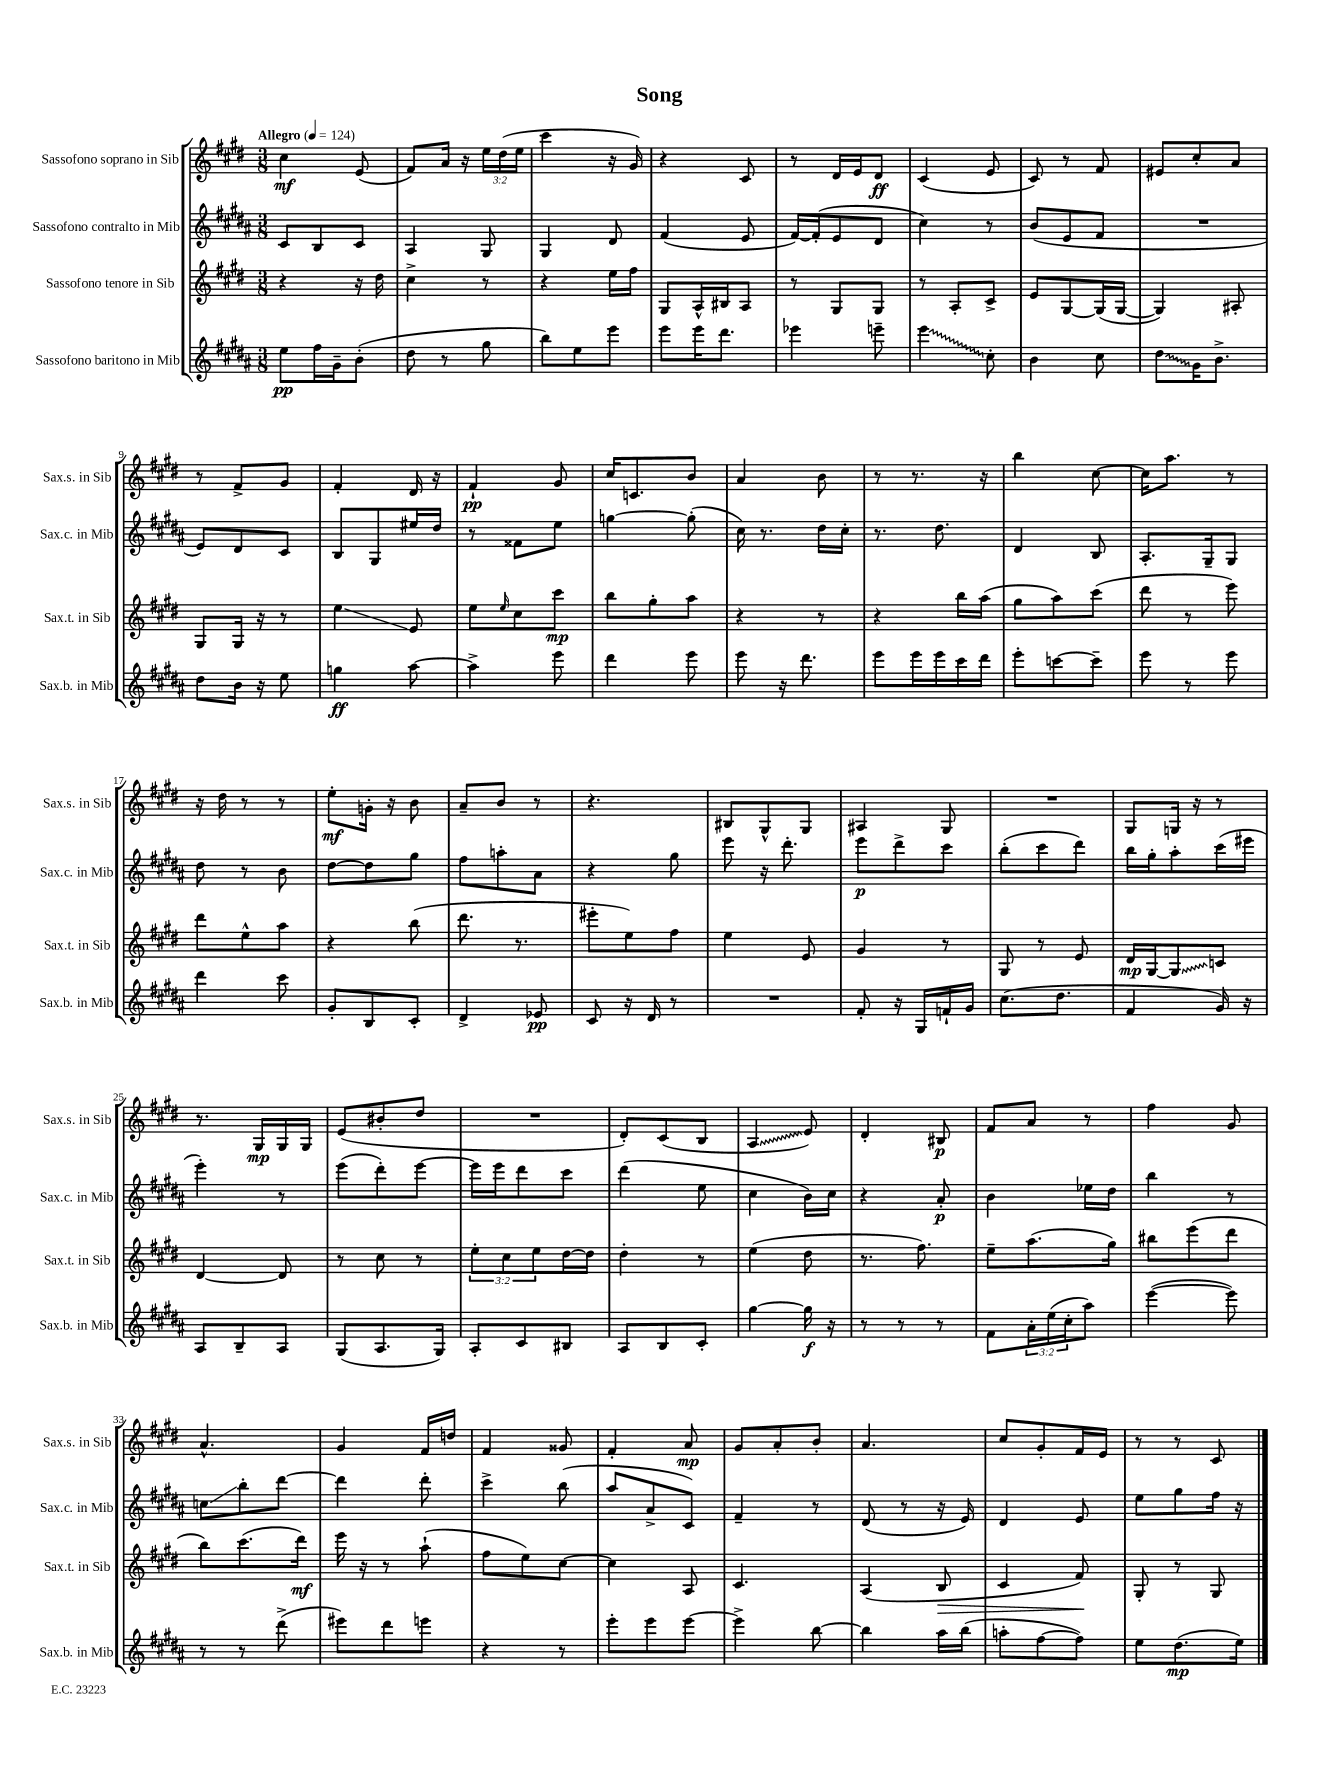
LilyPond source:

\header { title = "Song" }
<<
\new StaffGroup <<
\new Staff = "s0" \with { instrumentName = "Sassofono soprano in Sib" shortInstrumentName = "Sax.s. in Sib" } {
    \clef treble \key e \major \numericTimeSignature \time 3/8 \override Staff.TupletNumber.text = #tuplet-number::calc-fraction-text \tempo "Allegro" 4 = 124
    cis''4\mf e'8( |
    fis'8) a'16 r16 \tuplet 3/2 { e''16 dis''16( e''16 } |
    cis'''4 r16 gis'16) |
    r4 cis'8 |
    r8 dis'16 e'16 dis'8\ff |
    cis'4( e'8 |
    cis'8) r8 fis'8 |
    eis'8 cis''8-. a'8 |
    r8 fis'8-> gis'8 |
    fis'4-. dis'16 r16 |
    fis'4-!\pp gis'8 |
    cis''16 c'8. b'8 |
    a'4 b'8 |
    r8 r8. r16 |
    b''4 cis''8~ |
    cis''16 a''8. r8 |
    r16 dis''16 r8 r8 |
    e''8-.\mf g'16-. r16 b'8 |
    a'8-- b'8 r8 |
    r4. |
    bis8 gis8-^ gis8 |
    ais4 gis8 |
    R4. |
    gis8 g16 r16 r8 |
    r8. gis16\mp gis16 gis16 |
    e'8( bis'8-. dis''8 |
    R4. |
    dis'8-.) cis'8( b8 |
    \once \override Glissando.style = #'zigzag a4\glissando e'8) |
    dis'4-. bis8\p |
    fis'8 a'8 r8 |
    fis''4 gis'8 |
    a'4.-^ |
    gis'4 fis'16 d''16 |
    fis'4 gisis'8 |
    fis'4-. a'8\mp |
    gis'8 a'8-. b'8-. |
    a'4. |
    cis''8 gis'8-. fis'16 e'16 |
    r8 r8 cis'8 \bar "|." |
}
\new Staff = "s1" \with { instrumentName = "Sassofono contralto in Mib" shortInstrumentName = "Sax.c. in Mib" } {
    \clef treble \key b \major \numericTimeSignature \time 3/8
    cis'8 b8 cis'8 |
    ais4 gis8 |
    gis4 dis'8 |
    fis'4( e'8 |
    fis'16~) fis'16-.( e'8 dis'8 |
    cis''4) r8 |
    b'8( e'8 fis'8 |
    R4. |
    e'8) dis'8 cis'8 |
    b8 gis8 eis''16 dis''16 |
    r8 fisis'8 e''8 |
    g''4~ g''8-.( |
    cis''16) r8. dis''16 cis''16-. |
    r8. dis''8. |
    dis'4 b8 |
    ais8.-. gis16-- gis8 |
    dis''8 r8 b'8 |
    dis''8~ dis''8 gis''8 |
    fis''8 a''8-. ais'8 |
    r4 gis''8 |
    e'''8 r16 dis'''8.-. |
    e'''8\p dis'''8-> cis'''8 |
    b''8-.( cis'''8 dis'''8) |
    b''16 gis''16-. ais''8-. cis'''16( eis'''16 |
    e'''4-.) r8 |
    e'''8( dis'''8-.) e'''8~ |
    e'''16 e'''16 dis'''8 cis'''8 |
    dis'''4( e''8 |
    cis''4 b'16) cis''16 |
    r4 ais'8-.\p |
    b'4 ees''16 dis''16 |
    b''4 r8 |
    c''8\glissando b''8-. dis'''8~ |
    dis'''4 dis'''8-. |
    cis'''4-> b''8( |
    ais''8 ais'8-> cis'8) |
    fis'4-- r8 |
    dis'8( r8 r16 e'16) |
    dis'4 e'8 |
    e''8 gis''8 fis''16 r16 \bar "|." |
}
\new Staff = "s2" \with { instrumentName = "Sassofono tenore in Sib" shortInstrumentName = "Sax.t. in Sib" } {
    \clef treble \key e \major \numericTimeSignature \time 3/8 \override Staff.TupletNumber.text = #tuplet-number::calc-fraction-text
    r4 r16 dis''16 |
    cis''4-> r8 |
    r4 e''16 fis''16 |
    gis8 a16-^ bis16 a8 |
    r8 gis8 gis8 |
    r8 a8-. cis'8-> |
    e'8 gis8~ gis16( gis16~ |
    gis4) ais8-. |
    gis8 gis16 r16 r8 |
    e''4\glissando e'8 |
    e''8 \grace { e''16 } cis''8 cis'''8\mp |
    b''8 gis''8-. a''8 |
    r4 r8 |
    r4 b''16 a''16( |
    gis''8 a''8) cis'''8( |
    dis'''8 r8 e'''8) |
    dis'''8 e''8-^ a''8 |
    r4 b''8( |
    dis'''8. r8. |
    eis'''8-. e''8) fis''8 |
    e''4 e'8 |
    gis'4 r8 |
    gis8 r8 e'8 |
    dis'16\mp gis16~ \once \override Glissando.style = #'zigzag gis8\glissando c'8 |
    dis'4~ dis'8 |
    r8 cis''8 r8 |
    \tuplet 3/2 { e''8-. cis''8 e''8 } dis''16~ dis''16 |
    dis''4-. r8 |
    e''4( dis''8 |
    r8. fis''8.) |
    e''8-- a''8.( gis''16) |
    bis''8 e'''8( dis'''8 |
    b''8) cis'''8.( dis'''16\mf) |
    e'''16 r16 r8 a''8-!( |
    fis''8 e''8) cis''8~ |
    cis''4 a8 |
    cis'4. |
    a4( b8\> |
    cis'4 fis'8\!) |
    gis8-. r8 gis8 \bar "|." |
}
\new Staff = "s3" \with { instrumentName = "Sassofono baritono in Mib" shortInstrumentName = "Sax.b. in Mib" } {
    \clef treble \key b \major \numericTimeSignature \time 3/8 \override Staff.TupletNumber.text = #tuplet-number::calc-fraction-text
    e''8\pp fis''16 gis'16-- b'8-.( |
    dis''8 r8 gis''8 |
    b''8) e''8 e'''8 |
    e'''8 e'''16 dis'''8. |
    ees'''4 e'''8-- |
    \once \override Glissando.style = #'zigzag e'''4\glissando cis''8-. |
    b'4 cis''8 |
    \once \override Glissando.style = #'zigzag dis''8\glissando gis'16 b'8.-> |
    dis''8 b'16 r16 e''8 |
    g''4\ff ais''8~ |
    ais''4-> e'''8 |
    dis'''4 e'''8 |
    e'''8 r16 dis'''8. |
    e'''8 e'''16 e'''16 cis'''16 dis'''16 |
    e'''8-. c'''8~ c'''8-- |
    e'''8 r8 e'''8 |
    dis'''4 cis'''8 |
    gis'8-. b8 cis'8-. |
    dis'4-> ees'8\pp |
    cis'8 r16 dis'16 r8 |
    R4. |
    fis'8-. r16 gis16 f'16-! gis'16 |
    cis''8.( dis''8. |
    fis'4 gis'16) r16 |
    ais8 b8-- ais8 |
    gis8( ais8. gis16) |
    ais8-. cis'8 bis8 |
    ais8 b8 cis'8-. |
    gis''4~ gis''16\f r16 |
    r8 r8 r8 |
    fis'8 \tuplet 3/2 { ais'16-. e''16( cis''16-. } ais''8) |
    e'''4~( e'''8) |
    r8 r8 dis'''8->( |
    eis'''8) dis'''8 e'''8 |
    r4 r8 |
    e'''8-. e'''8 e'''8~ |
    e'''4-> b''8~ |
    b''4 ais''16 b''16( |
    a''8-. fis''8~ fis''8) |
    e''8 dis''8.\mp( e''16) \bar "|." |
}
>>
>>
